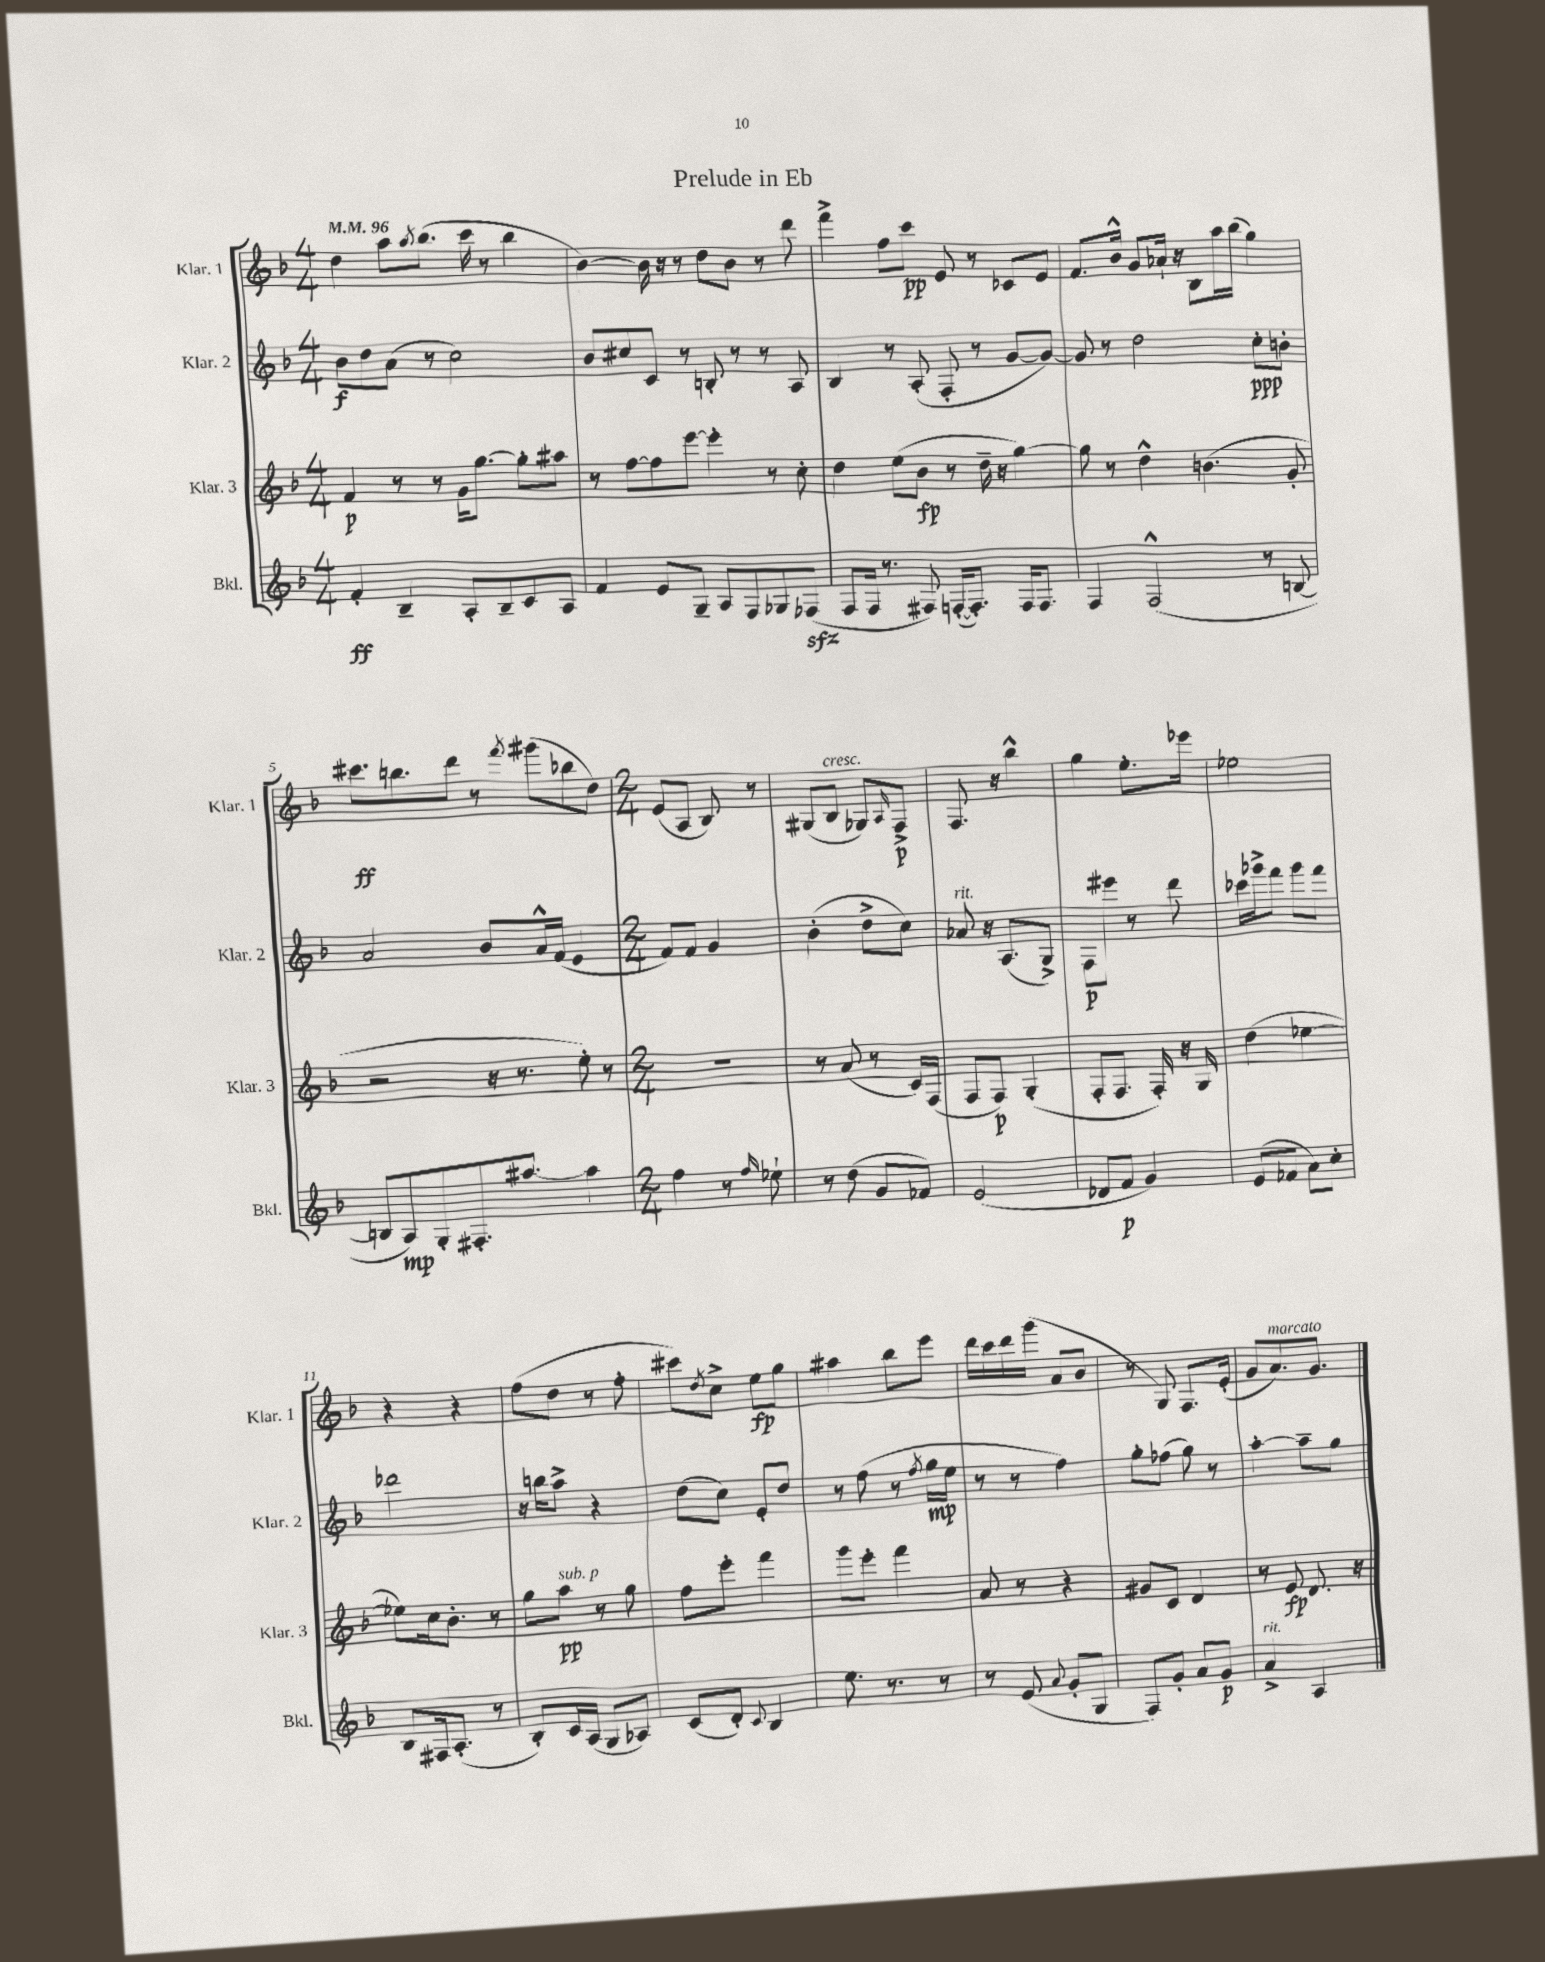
\header { title = "Prelude in Eb" }
<<
\new StaffGroup <<
\new Staff = "s0" \with { instrumentName = "Klar. 1" shortInstrumentName = "Klar. 1" } {
    \clef treble \key f \major \numericTimeSignature \time 4/4 \tempo 4 = 96
    d''4 a''8 \acciaccatura { a''8 } bes''8.( c'''16 r8 bes''4 |
    bes'4~) bes'16 r16 r8 d''8 bes'8 r8 d'''8 |
    f'''4-> f''8 c'''8\pp e'8 r8 ces'8 e'8 |
    f'8. bes'16-^ g'8 aes'16-! r16 bes8 a''16 bes''16( g''4) |
    cis'''8.\ff b''8. d'''8 r8 \acciaccatura { f'''8 } gis'''8( bes''8 d''8) |
    \numericTimeSignature \time 2/4 e'8( a8 bes8) r8 |
    gis8( bes8^\markup { \italic "cresc." } ges8) \grace { a16 } f8->\p |
    f8. r16 bes''4-^ |
    g''4 e''8.-. ees'''16 |
    ees''2 |
    r4 r4 |
    f''8( d''8 r8 f''8-. |
    cis'''8) \acciaccatura { d''8 } c''8-> e''8\fp g''8 |
    ais''4 bes''8 e'''8 |
    d'''16 c'''16 d'''16 g'''16( a'8 bes'8 |
    r8 g8) f8. e'16-.( |
    g'8 a'8.^\markup { \italic "marcato" }) g'8. \bar "|." |
}
\new Staff = "s1" \with { instrumentName = "Klar. 2" shortInstrumentName = "Klar. 2" } {
    \clef treble \key f \major \numericTimeSignature \time 4/4
    bes'8\f d''8 a'8( r8 c''2) |
    bes'8 cis''8 c'8 r8 b8-. r8 r8 a8 |
    bes4 r8 a8-.( f8-. r8 g'8~ g'8~) |
    g'8 r8 d''2 c''8-.\ppp b'8-. |
    a'2 bes'8 a'16-^ f'16( e'4 |
    \numericTimeSignature \time 2/4 f'8) f'8 g'4 |
    bes'4-.( d''8-> c''8) |
    aes'8^\markup { \italic "rit." } r16 a8.( g8->) |
    f8\p eis'''8 r8 d'''8 |
    ces'''16 ges'''16-> f'''8 ges'''8 f'''8 |
    des'''2 |
    r16 b''16 a''8-> r4 |
    d''8( c''8) e'8-. d''8 |
    r8 f''8( r8 \acciaccatura { f''8 } g''16\mp e''16 |
    r8 r8 f''4) |
    g''8-. fes''8( g''8) r8 |
    a''4~-. a''8-- g''8 \bar "|." |
}
\new Staff = "s2" \with { instrumentName = "Klar. 3" shortInstrumentName = "Klar. 3" } {
    \clef treble \key f \major \numericTimeSignature \time 4/4
    f'4\p r8 r8 g'16 g''8.~ g''8-. ais''8 |
    r8 f''8~ f''8 e'''8~ e'''4-. r8 c''8-. |
    d''4 e''8( bes'8\fp r8 d''16-- r16 g''4~) |
    g''8 r8 d''4-^ b'4.( g'8-. |
    r2 r16 r8. e''8-.) r8 |
    \numericTimeSignature \time 2/4 r2 |
    r8 a'8( r8 c'16) f16( |
    f8 f8\p) g4-.( |
    f8-. f8. f16-.) r16 g16 |
    d''4( ees''4~ |
    ees''8) c''16 bes'8.-. r8 |
    g''8 a''8\pp^\markup { \italic "sub. p" } r8 g''8 |
    f''8 e'''8-. f'''4 |
    g'''8 e'''8-. f'''4 |
    a'8 r8 r4 |
    gis'8 c'8 d'4 |
    r8 e'8\fp d'8. r16 \bar "|." |
}
\new Staff = "s3" \with { instrumentName = "Bkl." shortInstrumentName = "Bkl." } {
    \clef treble \key f \major \numericTimeSignature \time 4/4
    f'4-.\ff bes4-- a8-. bes8-- c'8 a8 |
    f'4 e'8 g8-- a8 f8 ges8 fes8\sfz( |
    f8 f16 r8. fis8) f16~-.( f8.-.) f16 f8. |
    f4 f2-^( r8 b8~ |
    b8 a8\mp) g8-. fis8.-. ais''8.~ ais''4 |
    \numericTimeSignature \time 2/4 f''4 r8 \grace { f''16 } ees''8-! |
    r8 d''8( g'8 fes'8) |
    e'2( |
    des'8 f'8\p g'4) |
    e'8( fes'8 a'8) c''8-. |
    bes8 fis16 a8.-.( r8 |
    bes8-.) c'16 a16( g8 aes8) |
    c'8( d'8-.) \appoggiatura { c'8 } bes4 |
    e''8. r8. r8 |
    r8 e'8( \appoggiatura { a'8 } g'8-. g8 |
    f8) g'8-. a'8 g'8\p |
    a'4->^\markup { \italic "rit." } a4 \bar "|." |
}
>>
>>
